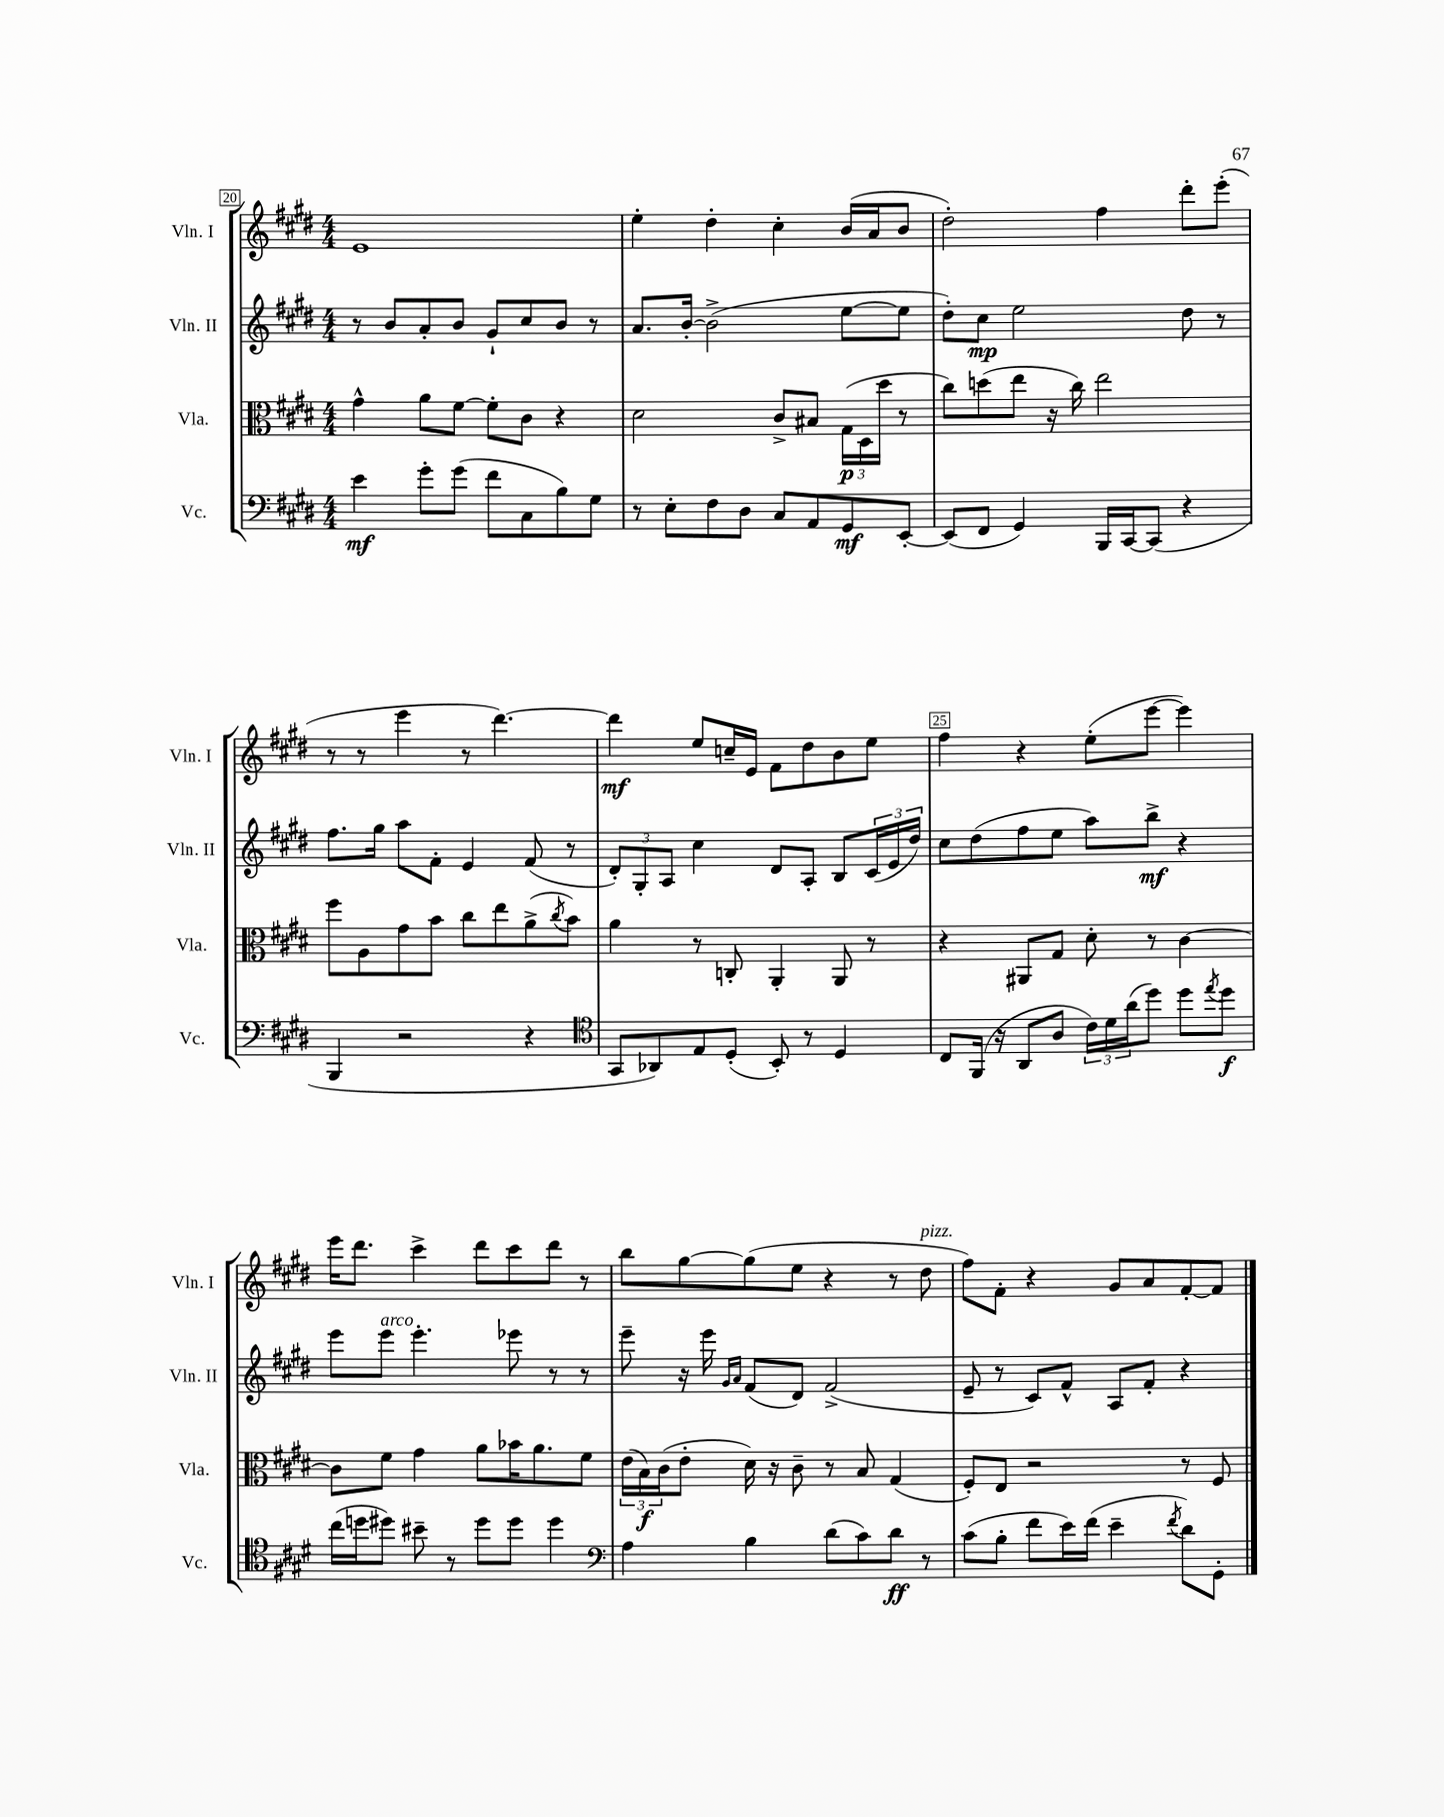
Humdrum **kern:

**kern	**dynam	**kern	**dynam	**kern	**dynam	**kern	**dynam
*part4	*part4	*part3	*part3	*part2	*part2	*part1	*part1
*staff4	*staff4	*staff3	*staff3	*staff2	*staff2	*staff1	*staff1
*I"Vc.	*	*I"Vla.	*	*I"Vln. II	*	*I"Vln. I	*
*I'Vc.	*	*I'Vla.	*	*I'Vln. II	*	*I'Vln. I	*
*clefF4	*	*clefC3	*	*clefG2	*	*clefG2	*
*k[f#c#g#d#]	*	*k[f#c#g#d#]	*	*k[f#c#g#d#]	*	*k[f#c#g#d#]	*
*M4/4	*	*M4/4	*	*M4/4	*	*M4/4	*
=20	=20	=20	=20	=20	=20	=20	=20
4e\	mf	4g#^^\	.	8r	.	1e	.
.	.	.	.	8b/L	.	.	.
8g#'\L	.	8a\L	.	8a'/	.	.	.
(8g#\J	.	[8f#\J	.	8b/J	.	.	.
8f#\L	.	8f#'\L]	.	8g#`/L	.	.	.
8C#\	.	8c#\J	.	8cc#/	.	.	.
8B\)	.	4r	.	8b/J	.	.	.
8G#\J	.	.	.	8r	.	.	.
=21	=21	=21	=21	=21	=21	=21	=21
8r	.	2d#\	.	8.a/L	.	4ee'\	.
8E'\L	.	.	.	.	.	.	.
.	.	.	.	[16b'/Jk	.	.	.
8F#\	.	.	.	(2b^\]	.	4dd#'\	.
8D#\J	.	.	.	.	.	.	.
8C#/L	.	8c#^/L	.	.	.	4cc#'\	.
8AA/	.	8B#X/J	.	.	.	.	.
8GG#/	mf	(24G#\LL	p	[8ee\L	.	(16b/LL	.
.	.	24D#\	.	.	.	.	.
.	.	.	.	.	.	16a/J	.
.	.	24dd#\JJ	.	.	.	.	.
[8EE'/J	.	8r	.	8ee\J]	.	8b/J	.
=22	=22	=22	=22	=22	=22	=22	=22
(8EE/L]	.	8cc#\L)	.	8dd#'\L)	.	2dd#'\)	.
8FF#/J	.	(8ddn\	.	8cc#\J	mp	.	.
4GG#/)	.	8ee\J	.	2ee\	.	.	.
.	.	16r	.	.	.	.	.
.	.	16cc#\)	.	.	.	.	.
16BBB/LL	.	2ee\	.	.	.	4ff#\	.
[16CC#/J	.	.	.	.	.	.	.
(8CC#/J]	.	.	.	.	.	.	.
4r	.	.	.	8dd#\	.	8ddd#'\L	.
.	.	.	.	8r	.	(8eee'\J	.
!!LO:LB:g=z
=23	=23	=23	=23	=23	=23	=23	=23
4BBB/	.	8ff#\L	.	8.ff#\L	.	8r	.
.	.	8A\	.	.	.	8r	.
.	.	.	.	16gg#\Jk	.	.	.
2r	.	8g#\	.	8aa\L	.	4eee\	.
.	.	8b\J	.	8f#'\J	.	.	.
.	.	8cc#\L	.	4e/	.	8r	.
.	.	8ee\	.	.	.	[4.ddd#\)	.
4r	.	(8a^\	.	(8f#/	.	.	.
.	.	8qcc#/	.	.	.	.	.
.	.	8b\J)	.	8r	.	.	.
=24	=24	=24	=24	=24	=24	=24	=24
*clefC4	*	*	*	*	*	*	*
8GG#/L	.	4a\	.	12d#'/L)	.	4ddd#\]	mf
.	.	.	.	12G#'/	.	.	.
8AA-X/)	.	.	.	.	.	.	.
.	.	.	.	12A/J	.	.	.
8E/	.	8r	.	4cc#\	.	8ee/L	.
(8D#'/J	.	8Cn'/	.	.	.	16ccn~/L	.
.	.	.	.	.	.	16e/JJ	.
8BB'/)	.	4AA'/	.	8d#/L	.	8f#\L	.
8r	.	.	.	8A'/J	.	8dd#\	.
4D#/	.	8AA/	.	8B/L	.	8b\	.
.	.	8r	.	(24c#/L	.	8ee\J	.
.	.	.	.	24e/	.	.	.
.	.	.	.	24dd#/JJ)	.	.	.
=25	=25	=25	=25	=25	=25	=25	=25
8C#/L	.	4r	.	8cc#\L	.	4ff#\	.
(16FF#/Jk	.	.	.	(8dd#\	.	.	.
16r	.	.	.	.	.	.	.
8AA/L	.	8AA#X/L	.	8ff#\	.	4r	.
8A/J	.	8G#/J	.	8ee\J	.	.	.
24c#\LL)	.	8d#'\	.	8aa\L)	.	(8ee'\L	.
24d#\	.	.	.	.	.	.	.
(24a\J	.	.	.	.	.	.	.
8dd#\J)	.	8r	.	8bb^\J	mf	[8eee\J	.
8dd#\L	.	[4c#\	.	4r	.	4eee\])	.
8qee/	.	.	.	.	.	.	.
8dd#\J	f	.	.	.	.	.	.
!!LO:LB:g=z
=26	=26	=26	=26	=26	=26	=26	=26
(16cc#\LL	.	8c#\L]	.	8eee\L	.	16eee\KL	.
16ddn\J	.	.	.	.	.	8.ddd#\J	.
!	!	!	!	!LO:TX:a:i:t=arco	!	!	!
8dd#X\J)	.	8f#\J	.	8eee\J	.	.	.
8b#X~\	.	4g#\	.	4.eee'\	.	4ccc#^\	.
8r	.	.	.	.	.	.	.
8dd#\L	.	8a\L	.	.	.	8ddd#\L	.
8dd#\J	.	16b-X\K	.	8eee-X\	.	8ccc#\	.
.	.	8.a\	.	.	.	.	.
4dd#\	.	.	.	8r	.	8ddd#\J	.
.	.	8f#\J	.	8r	.	8r	.
=27	=27	=27	=27	=27	=27	=27	=27
*clefF4	*	*	*	*	*	*	*
4A\	.	(24e\LL	.	8eee~\	.	8bb\L	.
.	.	24B\)	f	.	.	.	.
.	.	(24c#\J	.	.	.	.	.
.	.	8e'\J	.	16r	.	[8gg#\	.
.	.	.	.	16eee\	.	.	.
.	.	.	.	16qqg#/LL	.	.	.
.	.	.	.	16qqa/JJ	.	.	.
4B\	.	16d#\)	.	(8f#/L	.	(8gg#\]	.
.	.	16r	.	.	.	.	.
.	.	8c#~\	.	8d#/J)	.	8ee\J	.
(8d#\L	.	8r	.	(2f#^/	.	4r	.
8c#\)	.	8B/	.	.	.	.	.
8d#\J	ff	(4G#/	.	.	.	8r	.
!	!	!	!	!	!	!LO:TX:a:i:t=pizz.	!
8r	.	.	.	.	.	8dd#\	.
=28	=28	=28	=28	=28	=28	=28	=28
(8c#\L	.	8F#'/L)	.	8e~/	.	8ff#\L)	.
8B'\J	.	8E/J	.	8r	.	8f#'\J	.
8f#\L	.	2r	.	8c#/L)	.	4r	.
16e\L)	.	.	.	8f#^^/J	.	.	.
(16f#\JJ	.	.	.	.	.	.	.
4e~\	.	.	.	8A/L	.	8g#/L	.
.	.	.	.	8f#'/J	.	8a/	.
8qf#/	.	.	.	.	.	.	.
8d#\L)	.	8r	.	4r	.	[8f#'/	.
8GG#'\J	.	8F#/	.	.	.	8f#/J]	.
==	==	==	==	==	==	==	==
*-	*-	*-	*-	*-	*-	*-	*-
